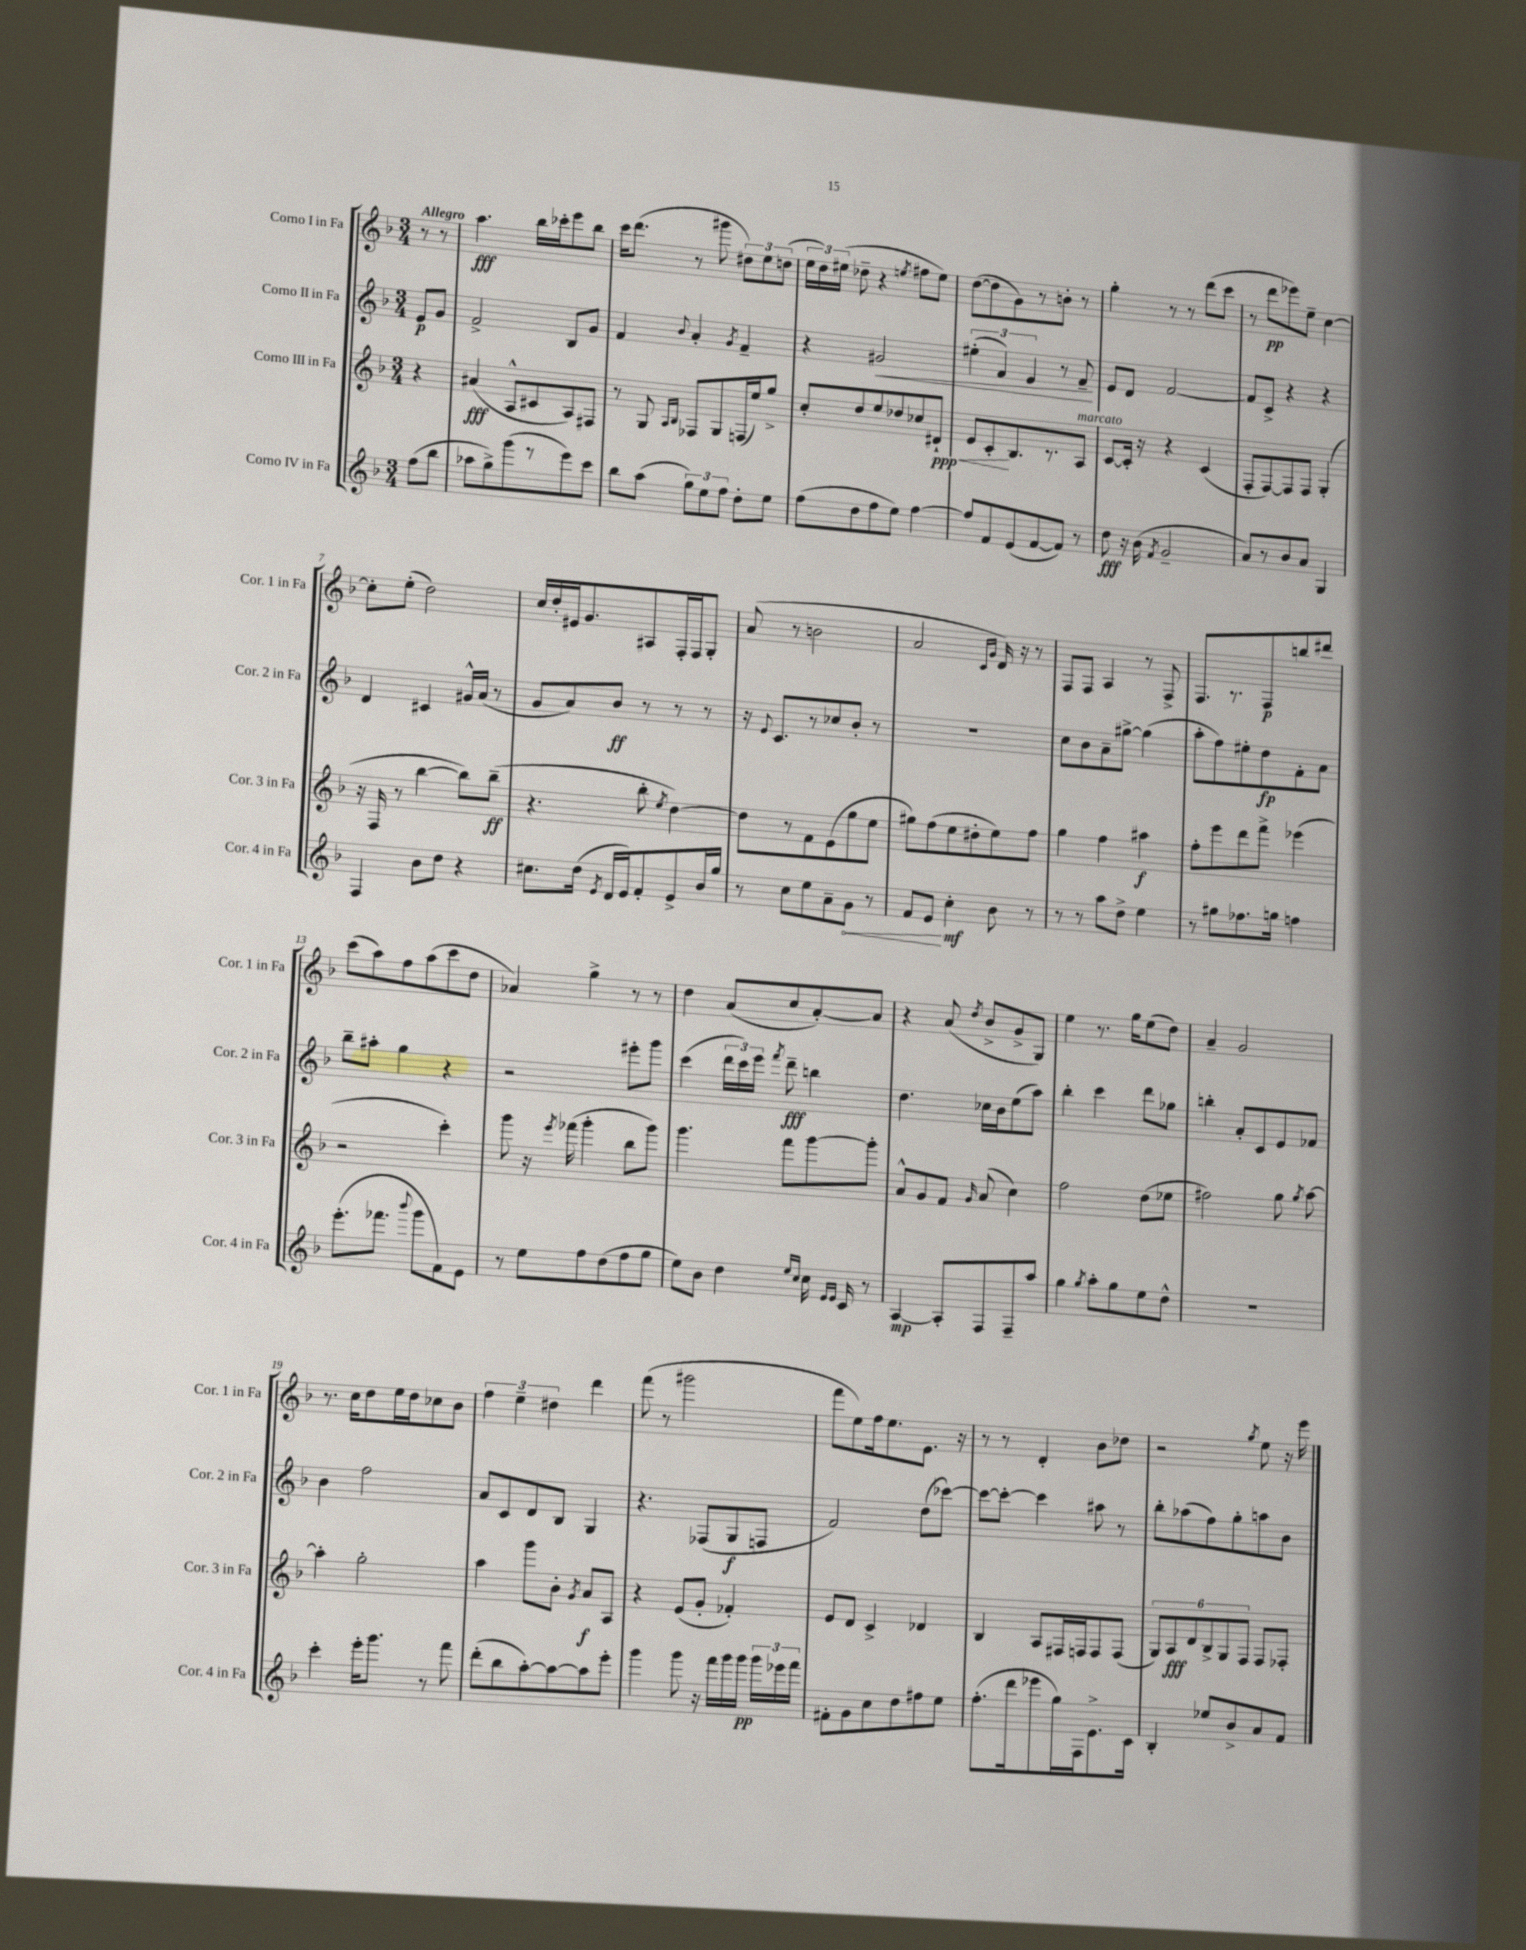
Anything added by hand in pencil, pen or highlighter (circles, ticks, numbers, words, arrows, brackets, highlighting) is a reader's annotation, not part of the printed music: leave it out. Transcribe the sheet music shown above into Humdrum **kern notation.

**kern	**dynam	**kern	**dynam	**kern	**dynam	**kern	**dynam
*part4	*part4	*part3	*part3	*part2	*part2	*part1	*part1
*staff4	*staff4	*staff3	*staff3	*staff2	*staff2	*staff1	*staff1
*I"Corno IV in Fa	*	*I"Corno III in Fa	*	*I"Corno II in Fa	*	*I"Corno I in Fa	*
*I'Cor. 4 in Fa	*	*I'Cor. 3 in Fa	*	*I'Cor. 2 in Fa	*	*I'Cor. 1 in Fa	*
*clefG2	*	*clefG2	*	*clefG2	*	*clefG2	*
*k[b-]	*	*k[b-]	*	*k[b-]	*	*k[b-]	*
*M3/4	*	*M3/4	*	*M3/4	*	*M3/4	*
=	=	=	=	=	=	=	=
!	!	!	!	!	!	!LO:TX:a:B:t=Allegro	!
(8ff\L	.	4r	.	8e/L	p	8r	.
8bb-\J	.	.	.	8g/J	.	8r	.
=1	=1	=1	=1	=1	=1	=1	=1
8aa-X\L	.	(4a#X/	fff	2f^/	.	4.aa\	fff
8gg^\)	.	.	.	.	.	.	.
(8ggg\	.	8A^^/L	.	.	.	.	.
8r	.	8c#X/	.	.	.	16bb-\LL	.
.	.	.	.	.	.	16ccc-X'\J	.
8eee\)	.	8A/)	.	8B-/L	.	8eee\	.
8ccc\J	.	8F#X/J	.	8g/J	.	8bb-\J	.
=2	=2	=2	=2	=2	=2	=2	=2
8bb-\L	.	8r	.	4f/	.	16ccc\KL	.
.	.	.	.	.	.	(8.ddd\J	.
(8aa\J	.	8G/	.	.	.	.	.
.	.	16qqA/LL	.	.	.	.	.
.	.	16qqB-/JJ	.	8qqb-/	.	.	.
12gg\L)	.	8F-X/L	.	4a'/	.	8r	.
12ee\	.	.	.	.	.	.	.
.	.	8G/	.	.	.	8ggg#X\	.
12ff\J	.	.	.	.	.	.	.
.	.	.	.	8qg/	.	.	.
8dd'\L	.	(16Fn/L	.	4f~/	.	12dd#X\L)	.
.	.	16ee/J)	.	.	.	.	.
.	.	.	.	.	.	12ee\	.
8ee\J	.	8gg^/J	.	.	.	.	.
.	.	.	.	.	.	(12ddn\J	.
=3	=3	=3	=3	=3	=3	=3	=3
(8ff\L	.	8cc'/L	.	4r	.	24ee\LL	.
.	.	.	.	.	.	24dd\)	.
.	.	.	.	.	.	(24ee#X\JJ	.
8dd\	.	8dd/	.	.	.	8dd-X~\	.
!	!	!	!	!	!LO:HP:b	!	!
8ff\	.	8ee/	.	2g#X/	<	4r	.
8ee\J)	.	8dd-X/	.	.	.	.	.
.	.	.	.	.	.	8qeen/	.
[4ff\	.	8cc-X/	.	.	.	8ff#X\L	.
!	!	!	!LO:HP:b	!	!	!	!
.	.	8d#X`/J	< ppp	.	.	8ee\J)	.
=4	=4	=4	=4	=4	=4	=4	=4
8ff/L]	.	8e/L	.	(6ee#X'\	.	([8dd\L	.
8f/	.	8c'/	.	.	.	8dd\]	.
.	.	.	.	6f/)	.	.	.
(8e/	.	8.B-/	[	.	.	8g\)	.
.	.	.	.	6e/	.	.	.
[8f/	.	.	.	.	.	8r	.
.	.	8.r	.	.	.	.	.
8f/J])	.	.	.	8r	.	8bn'\J	.
!	!	!LO:TX:a:i:t=marcato	!	!	!	!	!
8r	.	8A/J	.	8f~/	.	8r	.
.	.	.	.	.	[	.	.
=5	=5	=5	=5	=5	=5	=5	=5
8dd\	fff	[8c/L	.	8e/L	.	4gg'\	.
16r	.	16c'/Jk]	.	8d/J	.	.	.
(16b-\	.	16r	.	.	.	.	.
8qf/	.	.	.	.	.	.	.
2g~/	.	4r	.	[2f/	.	8r	.
.	.	.	.	.	.	8r	.
.	.	(4c/	.	.	.	(8ddd\L	.
.	.	.	.	.	.	8ccc\J	.
=6	=6	=6	=6	=6	=6	=6	=6
8a/L)	.	8F'/L	.	8f/L]	.	8r	.
8r	.	[8F/)	.	8c^/J	.	8ddd\L	pp
8b-/	.	8F/]	.	4r	.	8eee-X\)	.
8a/J	.	8F/J	.	.	.	8ee~\J	.
4G/	.	(4G'/	.	4r	.	[4cc\	.
!!LO:LB:g=z
=7	=7	=7	=7	=7	=7	=7	=7
4F/	.	16r	.	4d/	.	8cc'\L]	.
.	.	16F/	.	.	.	.	.
.	.	8r	.	.	.	(8ee'\J	.
8b-\L	.	[4bb-\	.	4c#X/	.	2dd\)	.
8dd\J	.	.	.	.	.	.	.
4r	.	8bb-\L])	.	16g#X^^/LL	.	.	.
.	.	.	.	(16a/JJ	.	.	.
.	.	(8bb-~\J	ff	8r	.	.	.
=8	=8	=8	=8	=8	=8	=8	=8
8.cc#X\L	.	4.r	.	8g/L	.	16cc/LL	.
.	.	.	.	.	.	16dd'/	.
.	.	.	.	8a/)	.	16e#X/J	.
(16dd\Jk	.	.	.	.	.	8.g/	.
8qe/	.	.	.	.	.	.	.
16d/LL	.	.	.	8b-/J	ff	.	.
16e/J)	.	.	.	.	.	.	.
8f'/	.	8bb-'\	.	8r	.	8A#X/	.
.	.	8qee/	.	.	.	.	.
8e^/	.	[4dd\)	.	8r	.	16F'/L	.
.	.	.	.	.	.	16F/J	.
16b-/L	.	.	.	8r	.	8G'/J	.
16gg/JJ	.	.	.	.	.	.	.
=9	=9	=9	=9	=9	=9	=9	=9
8r	.	8dd\L]	.	16r	.	(8a/	.
.	.	.	.	8qqe/	.	.	.
.	.	.	.	8.c/L	.	.	.
8cc\L	.	8r	.	.	.	8r	.
8ee\	.	8f\	.	8r	.	2bn\	.
8a~\	.	(8e\	.	8cc-X/	.	.	.
!	!LO:HP:b	!	!	!	!	!	!
8g\J	<	8gg\	.	8b-'/J	.	.	.
8r	.	8ee\J	.	8r	.	.	.
=10	=10	=10	=10	=10	=10	=10	=10
8f/L	.	8gg#X\L)	.	2.r	.	2a/	.
8e/J	.	(8ff\	.	.	.	.	.
4cc'\	[ mf	8ee\	.	.	.	.	.
.	.	8dd#X'\	.	.	.	.	.
.	.	.	.	.	.	16qqc/LL	.
.	.	.	.	.	.	16qqg/JJ	.
8b-\	.	8ee\)	.	.	.	16d/)	.
.	.	.	.	.	.	16r	.
8r	.	8ff\J	.	.	.	8r	.
=11	=11	=11	=11	=11	=11	=11	=11
8r	.	4gg\	.	8cc\L	.	8F/L	.
8r	.	.	.	8b-\	.	8F/J	.
8aa\L	.	4ff\	.	8a~\	.	4A/	.
8dd^\J	.	.	.	[8gg#X^\J	.	.	.
4ee\	.	4aa#X\	f	(4gg#\]	.	8r	.
.	.	.	.	.	.	8F^/	.
=12	=12	=12	=12	=12	=12	=12	=12
8r	.	8ff'\L	.	8aa'\L	.	8.F/L	.
8gg#X\L	.	8eee\	.	8ff\)	.	.	.
.	.	.	.	.	.	8.r	.
8.ff-X\	.	8ddd\	.	8ee#X'\	.	.	.
.	.	8fff^\J	.	8dd\	fp	8F/	p
16ggn\Jk	.	.	.	.	.	.	.
4ffn\	.	(4eee-X\	.	8f'\	.	8bbn/	.
.	.	.	.	8a\J	.	8ddd#X/J	.
!!LO:LB:g=z
=13	=13	=13	=13	=13	=13	=13	=13
(8.eee'\L	.	2r	.	8bb-~\L	.	(8ccc\L	.
.	.	.	.	8aa#X'\J	.	8aa\)	.
8.fff-X\J	.	.	.	.	.	.	.
.	.	.	.	4gg\	.	8ff\	.
8qqbbb-/	.	.	.	.	.	.	.
8ggg\L	.	.	.	.	.	(8aa\	.
8f\)	.	4ccc'\)	.	4r	.	8ccc\	.
8e\J	.	.	.	.	.	8dd\J	.
=14	=14	=14	=14	=14	=14	=14	=14
8r	.	8ggg\	.	2r	.	4a-X/)	.
8ee\L	.	16r	.	.	.	.	.
.	.	8qeee/	.	.	.	.	.
.	.	(16fff-X\	.	.	.	.	.
8ff\	.	4ggg'\	.	.	.	4gg^\	.
(8dd\	.	.	.	.	.	.	.
8ff\	.	8bb-\L	.	8eee#X'\L	.	8r	.
8gg\J	.	8ggg\J)	.	8ggg\J	.	8r	.
=15	=15	=15	=15	=15	=15	=15	=15
8ee\L)	.	4.ggg\	.	(4ccc\	.	4dd\	.
8b-\J	.	.	.	.	.	.	.
4dd\	.	.	.	24ddd\LL	.	(8a/L	.
.	.	.	.	24ccc\)	.	.	.
.	.	.	.	24eee\JJ	.	.	.
.	.	.	.	8qfff/	.	.	.
.	.	8fff\L	.	8ddd~\	fff	8cc/	.
16qqee/LL	.	.	.	.	.	.	.
16qqcc/JJ	.	.	.	.	.	.	.
16cc\	.	[8ggg\	.	4bbn\	.	[8a'/)	.
16qqe/LL	.	.	.	.	.	.	.
16qqe/JJ	.	.	.	.	.	.	.
16c/	.	.	.	.	.	.	.
8r	.	8ggg'\J]	.	.	.	8a/J]	.
=16	=16	=16	=16	=16	=16	=16	=16
[4A/	mp	8a^^/L	.	4.dd\	.	4r	.
.	.	8g/	.	.	.	.	.
8A'/L]	.	8f/J	.	.	.	(8a/	.
.	.	16qqg/	.	.	.	8qdd/	.
8F/	.	(8a/	.	16cc-X\LL	.	8b-^/L	.
.	.	.	.	16b-\J	.	.	.
8F~/	.	4cc\)	.	(8ee\	.	8g^/	.
8aa/J	.	.	.	8aa\J)	.	8G/J)	.
=17	=17	=17	=17	=17	=17	=17	=17
4gg\	.	2ff\	.	4bb-'\	.	4ee\	.
8qgg/	.	.	.	.	.	.	.
8aa'\L	.	.	.	4ccc\	.	8.r	.
8gg\	.	.	.	.	.	.	.
.	.	.	.	.	.	16gg\KL	.
8ee\	.	(8dd\L	.	8ddd\L	.	(8ee\	.
8dd^^\J	.	8ee-X\J	.	8gg-X\J	.	8dd\J)	.
=18	=18	=18	=18	=18	=18	=18	=18
2.r	.	2ff#X\)	.	4bbn'\	.	4a~/	.
.	.	.	.	8a'/L	.	2g/	.
.	.	.	.	8c/	.	.	.
.	.	8gg\	.	8e/	.	.	.
.	.	8qgg/	.	.	.	.	.
.	.	[8aa\	.	8f-X/J	.	.	.
!!LO:LB:g=z
=19	=19	=19	=19	=19	=19	=19	=19
4ccc'\	.	4aa'\]	.	4b-\	.	8.r	.
.	.	.	.	.	.	16cc\KL	.
16eee'\KL	.	2gg'\	.	2ff\	.	8dd\	.
8.ggg\J	.	.	.	.	.	.	.
.	.	.	.	.	.	16ee\L	.
.	.	.	.	.	.	16dd\J	.
8r	.	.	.	.	.	8cc-X\	.
8fff\	.	.	.	.	.	8b-\J	.
=20	=20	=20	=20	=20	=20	=20	=20
(8ddd'\L	.	4aa\	.	8a/L	.	6ff\	.
8bb-\	.	.	.	8c/	.	.	.
.	.	.	.	.	.	6ee~\	.
[8aa'\)	.	8ggg\L	.	8d/	.	.	.
.	.	.	.	.	.	6dd#X\	.
8aa\_	.	8b-'\J	.	8B-/J	.	.	.
.	.	8qg/	.	.	.	.	.
8aa\]	.	8a/L	f	4G/	.	4ddd\	.
8eee'\J	.	8A/J	.	.	.	.	.
=21	=21	=21	=21	=21	=21	=21	=21
4ggg\	.	4r	.	4.r	.	(8fff\	.
.	.	.	.	.	.	8r	.
8ggg\	.	(8e/L	.	.	.	2ggg#X\	.
16r	.	8g'/J	.	(8F-X/L	.	.	.
16fff\LL	.	.	.	.	.	.	.
16ggg\	.	4f-X'/)	.	8G/	f	.	.
16ggg\JJ	pp	.	.	.	.	.	.
24ggg\LL	.	.	.	8Fn/J	.	.	.
24eee-X\	.	.	.	.	.	.	.
24fff\JJ	.	.	.	.	.	.	.
=22	=22	=22	=22	=22	=22	=22	=22
8f#X'\L	.	8e/L	.	2f/)	.	8fff\L	.
8g\	.	8d/J	.	.	.	8ee\)	.
8cc\	.	4c^/	.	.	.	16ff\k	.
.	.	.	.	.	.	8.ee\	.
8dd\	.	.	.	.	.	.	.
8ff#X\	.	4d-X/	.	(8dd\L	.	8.e\J	.
8ee\J	.	.	.	[8ccc-X\J)	.	.	.
.	.	.	.	.	.	16r	.
=23	=23	=23	=23	=23	=23	=23	=23
(8.ff'\L	.	4B-/	.	8ccc-\L_	.	8r	.
.	.	.	.	8ccc-'\J_	.	8r	.
16ddd\k	.	.	.	.	.	.	.
8eee-X\	.	8A/L	.	4ccc-\]	.	4d'/	.
16gg\L)	.	16F#X/L	.	.	.	.	.
16F\J	.	16Fn/J	.	.	.	.	.
8.e^\	.	8F/	.	8aa#X\	.	8b-\L	.
.	.	(8F/J	.	8r	.	8dd-X\J	.
16c\Jk	.	.	.	.	.	.	.
=24	=24	=24	=24	=24	=24	=24	=24
4B-'/	.	12G/L)	.	8bb-'\L	.	2r	.
.	.	12A/	fff	.	.	.	.
.	.	.	.	(8aa-X\	.	.	.
.	.	12d/	.	.	.	.	.
8ee-X/L	.	12B-^/	.	8ff\)	.	.	.
.	.	12G/	.	.	.	.	.
8b-^/	.	.	.	8gg'\	.	.	.
.	.	12F/J	.	.	.	.	.
.	.	.	.	.	.	8qgg/	.
8a/	.	8F/L	.	8aan\	.	8ee\	.
8f/J	.	8F-X'/J	.	8b-\J	.	16r	.
.	.	.	.	.	.	16eee\	.
==	==	==	==	==	==	==	==
*-	*-	*-	*-	*-	*-	*-	*-
